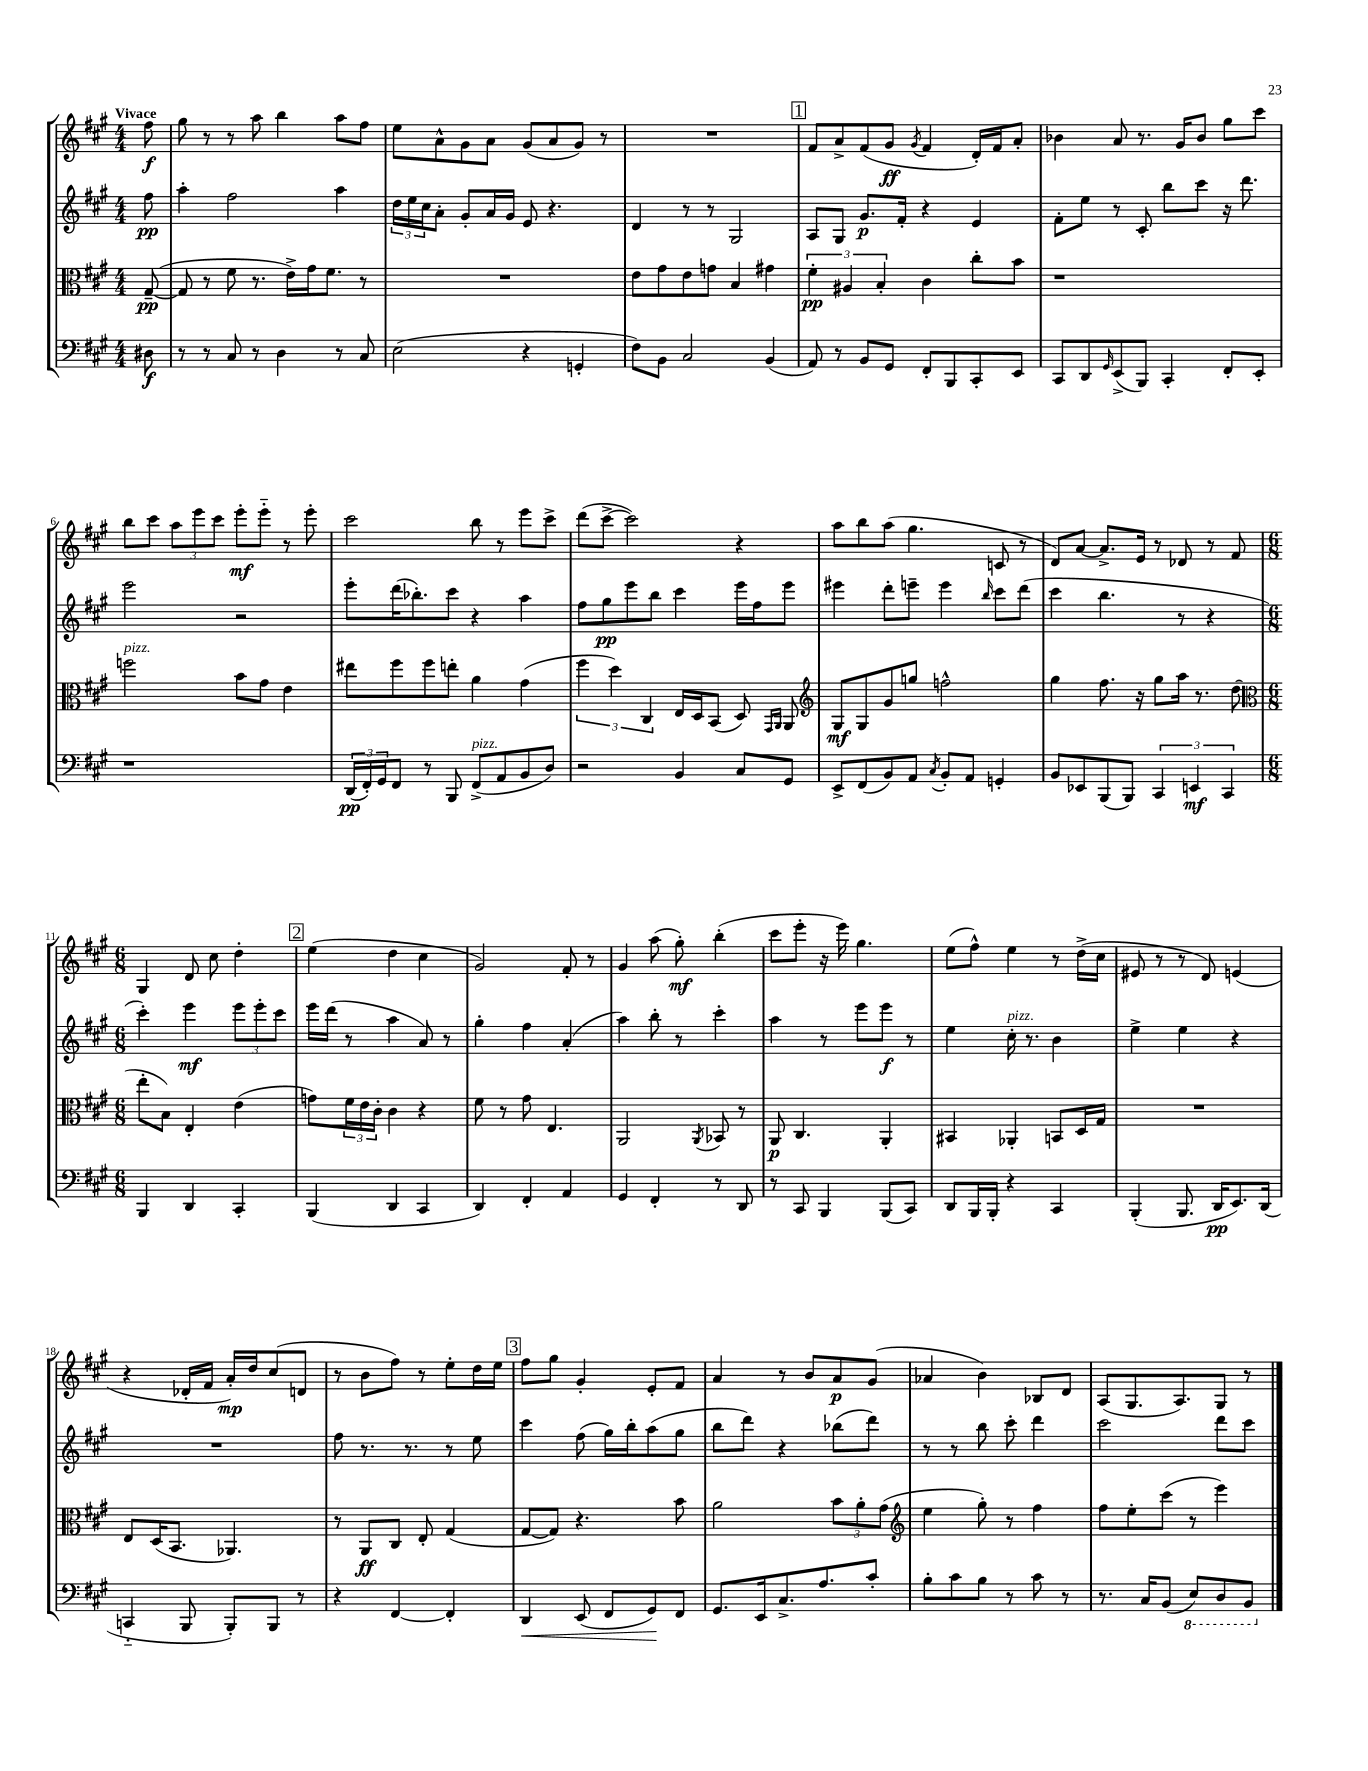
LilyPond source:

<<
\new StaffGroup <<
\new Staff = "s0" {
    \clef treble \key a \major \numericTimeSignature \time 4/4 \partial 8 \tempo "Vivace"
    fis''8\f |
    gis''8 r8 r8 a''8 b''4 a''8 fis''8 |
    e''8 a'8-^ gis'8 a'8 gis'8( a'8 gis'8) r8 |
    R1 |
    \mark \markup { \box "1" } fis'8 a'8-> fis'8( gis'8\ff \acciaccatura { gis'8 } fis'4 d'16-.) fis'16 a'8-. |
    bes'4 a'8 r8. gis'16 bes'8 gis''8 cis'''8 |
    b''8 cis'''8 \tuplet 3/2 { a''8 e'''8 cis'''8 } e'''8-.\mf e'''8-_ r8 e'''8-. |
    cis'''2 b''8 r8 e'''8 cis'''8-> |
    d'''8( cis'''8~-> cis'''2) r4 |
    a''8 b''8 a''8( gis''4. c'8 r8 |
    d'8) a'8~ a'8.-> e'16 r8 des'8 r8 fis'8 |
    \numericTimeSignature \time 6/8 gis4 d'8 cis''8 d''4-. |
    \mark \markup { \box "2" } e''4( d''4 cis''4 |
    gis'2) fis'8-. r8 |
    gis'4 a''8( gis''8-.\mf) b''4-.( |
    cis'''8 e'''8-. r16 e'''16) gis''4. |
    e''8( fis''8-^) e''4 r8 d''16->( cis''16 |
    eis'8 r8 r8 d'8) e'4( |
    r4 des'16-. fis'16 a'16-.\mp) d''16 cis''8( d'8 |
    r8 b'8 fis''8) r8 e''8-. d''16 e''16 |
    \mark \markup { \box "3" } fis''8 gis''8 gis'4-. e'8-. fis'8 |
    a'4 r8 b'8 a'8\p gis'8( |
    aes'4 b'4) bes8 d'8 |
    a8( gis8. a8.) gis8 r8 \bar "|." |
}
\new Staff = "s1" {
    \clef treble \key a \major \numericTimeSignature \time 4/4 \partial 8
    fis''8\pp |
    a''4-. fis''2 a''4 |
    \tuplet 3/2 { d''16 e''16 cis''16 } a'8-. gis'8-. a'16 gis'16 e'8 r4. |
    d'4 r8 r8 gis2 |
    \mark \markup { \box "1" } a8 gis8 gis'8.\p fis'16-. r4 e'4 |
    fis'8-. e''8 r8 cis'8-. b''8 cis'''8 r16 d'''8. |
    e'''2 r2 |
    e'''8-. d'''16( bes''8.-.) cis'''8 r4 a''4 |
    fis''8 gis''8\pp e'''8 b''8 cis'''4 e'''16 fis''16 e'''8 |
    eis'''4 d'''8-. e'''8-- e'''4 \grace { b''16 } cis'''8 d'''8( |
    cis'''4 b''4. r8 r4 |
    \numericTimeSignature \time 6/8 cis'''4-.) e'''4\mf \tuplet 3/2 { e'''8 e'''8-. cis'''8 } |
    \mark \markup { \box "2" } e'''16 d'''16( r8 a''4 a'8) r8 |
    gis''4-. fis''4 a'4-.( |
    a''4) b''8-. r8 cis'''4-. |
    a''4 r8 e'''8 e'''8\f r8 |
    e''4 cis''16-.^\markup { \italic "pizz." } r8. b'4 |
    e''4-> e''4 r4 |
    R2. |
    fis''8 r8. r8. r8 e''8 |
    \mark \markup { \box "3" } cis'''4 fis''8( gis''16) b''16-. a''8( gis''8 |
    b''8 d'''8) r4 bes''8( d'''8) |
    r8 r8 b''8 cis'''8-. d'''4 |
    cis'''2 d'''8 cis'''8 \bar "|." |
}
\new Staff = "s2" {
    \clef alto \key a \major \numericTimeSignature \time 4/4 \partial 8
    gis8~--\pp( |
    gis8 r8 fis'8 r8. e'16->) gis'16 fis'8. r8 |
    R1 |
    e'8 gis'8 e'8 g'8 b4 gis'4 |
    \mark \markup { \box "1" } \tuplet 3/2 { fis'4-.\pp ais4 b4-. } cis'4 cis''8-. b'8 |
    r1 |
    f''2^\markup { \italic "pizz." } b'8 gis'8 e'4 |
    eis''8 fis''8 fis''8 e''8-. a'4 gis'4( |
    \tuplet 3/2 { fis''4 d''4) cis4 } e16 d16 b,8( d8) \grace { gis,16 a,16 } a,8 |
    \clef treble gis8\mf gis8 gis'8 g''8 f''2-^ |
    gis''4 fis''8. r16 gis''8 a''16 r8. d''8( |
    \numericTimeSignature \time 6/8 \clef alto e''8-. b8) e4-. e'4( |
    \mark \markup { \box "2" } g'8) \tuplet 3/2 { fis'16 e'16 cis'16-. } cis'4 r4 |
    fis'8 r8 gis'8 e4. |
    a,2 \acciaccatura { a,8 } bes,8 r8 |
    a,8\p cis4. a,4-. |
    bis,4 aes,4-. b,8 d16 gis16 |
    R2. |
    e8 d16( b,8. aes,4.) |
    r8 a,8\ff cis8 e8-. gis4( |
    \mark \markup { \box "3" } gis8~ gis8) r4. b'8 |
    a'2 \tuplet 3/2 { b'8 a'8-. gis'8( } |
    \clef treble e''4 gis''8-.) r8 fis''4 |
    fis''8 e''8-. cis'''8( r8 e'''4) \bar "|." |
}
\new Staff = "s3" {
    \clef bass \key a \major \numericTimeSignature \time 4/4 \partial 8
    dis8\f |
    r8 r8 cis8 r8 d4 r8 cis8 |
    e2( r4 g,4-. |
    fis8) b,8 cis2 b,4( |
    \mark \markup { \box "1" } a,8) r8 b,8 gis,8 fis,8-. b,,8 cis,8-. e,8 |
    cis,8 d,8 \grace { gis,16 } e,8->( b,,8) cis,4-. fis,8-. e,8-. |
    r1 |
    \tuplet 3/2 { d,16\pp( fis,16-.) gis,16 } fis,8 r8 b,,8 fis,8->^\markup { \italic "pizz." }( a,8 b,8 d8) |
    r2 b,4 cis8 gis,8 |
    e,8-> fis,8( b,8) a,8 \acciaccatura { cis8 } b,8-. a,8 g,4-. |
    b,8 ees,8 b,,8( b,,8) \tuplet 3/2 { cis,4 e,4\mf cis,4 } |
    \numericTimeSignature \time 6/8 b,,4 d,4 cis,4-. |
    \mark \markup { \box "2" } b,,4( d,4 cis,4 |
    d,4) fis,4-. a,4 |
    gis,4 fis,4-. r8 d,8 |
    r8 cis,8 b,,4 b,,8( cis,8) |
    d,8 b,,16 b,,16-. r4 cis,4 |
    b,,4-.( b,,8. d,16\pp e,8.) d,16( |
    c,4-_ b,,8 b,,8-.) b,,8 r8 |
    r4 fis,4~ fis,4-. |
    \mark \markup { \box "3" } d,4\< e,8( fis,8 gis,8\!) fis,8 |
    gis,8. e,16 cis8.-> a8. cis'8-. |
    b8-. cis'8 b8 r8 cis'8 r8 |
    r8. cis16 b,8( \ottava #-1 e,8) d,8 b,,8 \ottava #0 \bar "|." |
}
>>
>>
